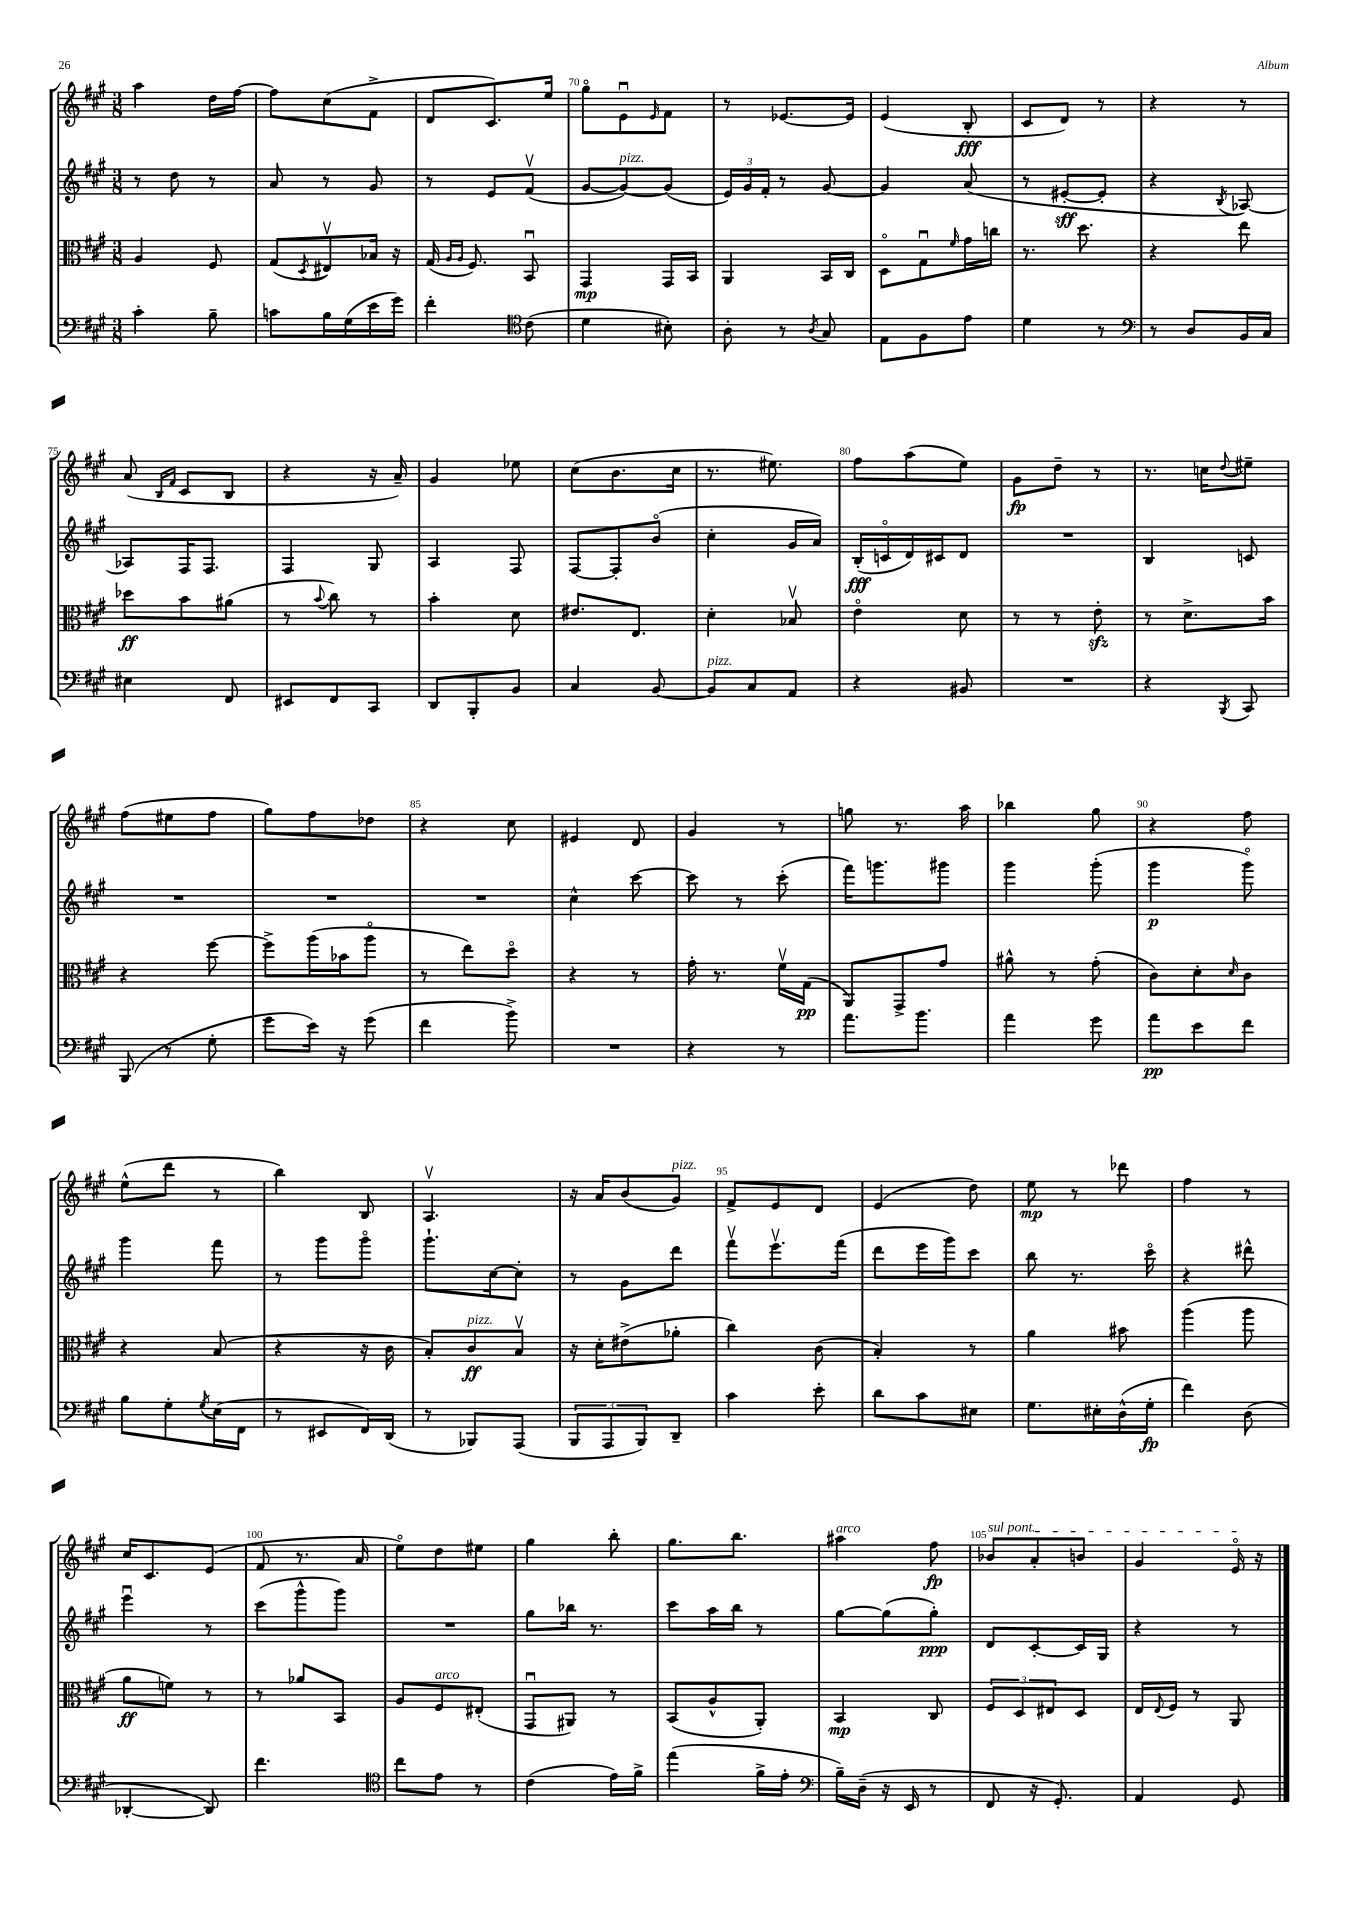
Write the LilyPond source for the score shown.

<<
\new StaffGroup <<
\new Staff = "s0" {
    \clef treble \key a \major \numericTimeSignature \time 3/8
    a''4 d''16 fis''16~ |
    fis''8 cis''8( fis'8-> |
    d'8 cis'8.) e''16 |
    gis''8\flageolet e'8\downbow \grace { e'16 } fis'8 |
    r8 ees'8.~ ees'16 |
    e'4( b8-.\fff |
    cis'8 d'8) r8 |
    r4 r8 |
    a'8( \grace { b16 fis'16 } cis'8 b8 |
    r4 r16 a'16--) |
    gis'4 ees''8 |
    cis''8( b'8. cis''16 |
    r8. eis''8.) |
    fis''8 a''8( e''8) |
    gis'8\fp d''8-- r8 |
    r8. c''16 \appoggiatura { d''8 } eis''8-- |
    fis''8( eis''8 fis''8 |
    gis''8) fis''8 des''8 |
    r4 cis''8 |
    eis'4 d'8 |
    gis'4 r8 |
    g''8 r8. a''16 |
    bes''4 gis''8 |
    r4 fis''8 |
    e''8-^( d'''8 r8 |
    b''4) b8 |
    a4.\upbow |
    r16 a'16 b'8( gis'8^\markup { \italic "pizz." }) |
    fis'8-> e'8 d'8 |
    e'4( d''8) |
    e''8\mp r8 des'''8 |
    fis''4 r8 |
    cis''16 cis'8. e'8( |
    fis'8 r8. a'16 |
    e''8\flageolet) d''8 eis''8 |
    gis''4 b''8-. |
    gis''8. b''8. |
    ais''4^\markup { \italic "arco" } fis''8\fp |
    \once \override TextSpanner.bound-details.left.text = \markup { \italic "sul pont." } bes'8\startTextSpan a'8-. b'8 |
    gis'4 e'16\flageolet\stopTextSpan r16 \bar "|." |
}
\new Staff = "s1" {
    \clef treble \key a \major \numericTimeSignature \time 3/8
    r8 d''8 r8 |
    a'8 r8 gis'8 |
    r8 e'8 fis'8\upbow( |
    gis'8~ gis'8~^\markup { \italic "pizz." }) gis'8( |
    \tuplet 3/2 { e'16) gis'16 fis'16-. } r8 gis'8~ |
    gis'4 a'8( |
    r8 eis'8~-.\sff eis'8-. |
    r4 \acciaccatura { b8 } aes8~) |
    aes8 fis16 fis8. |
    fis4 gis8 |
    a4 fis8 |
    fis8~ fis8-. b'8\flageolet( |
    cis''4-. gis'16 a'16) |
    b16-.\fff( c'16\flageolet d'16) cis'16 d'8 |
    R4. |
    b4 c'8 |
    R4. |
    R4. |
    R4. |
    cis''4-^ cis'''8~ |
    cis'''8 r8 cis'''8-.( |
    fis'''16) g'''8. gis'''8 |
    gis'''4 gis'''8-.( |
    gis'''4\p gis'''8\flageolet) |
    gis'''4 fis'''8 |
    r8 gis'''8 gis'''8\flageolet |
    gis'''8.-! cis''16~ cis''8-. |
    r8 gis'8 d'''8 |
    fis'''8\upbow e'''8.\upbow fis'''16( |
    d'''8 e'''16 gis'''16) cis'''8 |
    b''8 r8. cis'''16\flageolet |
    r4 dis'''8-^ |
    e'''4\downbow r8 |
    cis'''8( gis'''8-^ gis'''8) |
    R4. |
    gis''8 bes''16 r8. |
    cis'''8 a''16 b''16 r8 |
    gis''8~ gis''8( gis''8-.\ppp) |
    d'8 cis'8~-. cis'16 gis16 |
    r4 r8 \bar "|." |
}
\new Staff = "s2" {
    \clef alto \key a \major \numericTimeSignature \time 3/8
    a4 fis8 |
    gis8( \acciaccatura { d8 } eis8\upbow) bes16 r16 |
    gis16( \grace { a16 a16 } fis8.) b,8\downbow |
    gis,4\mp gis,16 b,16 |
    a,4 b,16 cis16 |
    d8\flageolet gis8\downbow \grace { fis'16 } gis'16 c''16 |
    r8. d''8. |
    r4 e''8 |
    des''8\ff b'8 ais'8( |
    r8 \appoggiatura { b'8 } cis''8) r8 |
    b'4-. d'8 |
    eis'8. e8. |
    d'4-. bes8\upbow |
    e'4\flageolet d'8 |
    r8 r8 e'8-.\sfz |
    r8 d'8.-> b'16 |
    r4 fis''8~ |
    fis''8-> a''16( bes'16 a''8\flageolet |
    r8 e''8) d''8\flageolet |
    r4 r8 |
    gis'16-. r8. fis'16\upbow gis16\pp( |
    a,8) gis,8-> gis'8 |
    ais'8-^ r8 gis'8-.( |
    cis'8) d'8-. \grace { d'16 } cis'8 |
    r4 b8( |
    r4 r16 cis'16 |
    b8-.) cis'8\ff^\markup { \italic "pizz." } b8\upbow |
    r16 d'16-. eis'8->( aes'8-. |
    cis''4) cis'8( |
    b4-.) r8 |
    a'4 bis'8 |
    a''4( a''8 |
    a'8\ff f'8) r8 |
    r8 aes'8 b,8 |
    a8 fis8^\markup { \italic "arco" } eis8-.( |
    gis,8\downbow ais,8) r8 |
    b,8( a8-^ a,8-.) |
    b,4\mp cis8 |
    \tuplet 3/2 { fis8 d8 eis8 } d8 |
    e16 \appoggiatura { e8 } fis16 r8 a,8 \bar "|." |
}
\new Staff = "s3" {
    \clef bass \key a \major \numericTimeSignature \time 3/8
    cis'4-. b8-- |
    c'8 b16 gis16( e'16 gis'16) |
    fis'4-. \clef tenor cis'8( |
    d'4 bis8-.) |
    a8-. r8 \acciaccatura { a8 } gis8 |
    e8 fis8 e'8 |
    d'4 r8 |
    \clef bass r8 d8 b,16 cis16 |
    eis4 fis,8 |
    eis,8 fis,8 cis,8 |
    d,8 b,,8-. b,8 |
    cis4 b,8~ |
    b,8^\markup { \italic "pizz." } cis8 a,8 |
    r4 bis,8 |
    R4. |
    r4 \acciaccatura { b,,8 } cis,8 |
    b,,8( r8 gis8-. |
    gis'8 e'16) r16 gis'8( |
    fis'4 b'8->) |
    R4. |
    r4 r8 |
    a'8. b'8. |
    a'4 gis'8 |
    a'8\pp e'8 fis'8 |
    b8 gis8-. \acciaccatura { gis8 } e16( fis,16 |
    r8 eis,8 fis,16) d,16( |
    r8 bes,,8) a,,8( |
    \tuplet 3/2 { b,,8 a,,8 b,,8) } d,8-- |
    cis'4 e'8-. |
    d'8 cis'8 eis8 |
    gis8. eis16-. d16-^( gis16-.\fp |
    fis'4) d8( |
    des,4~-. des,8) |
    fis'4. |
    \clef tenor cis''8 e'8 r8 |
    cis'4( e'16) fis'16-> |
    e''4( fis'16-> e'16-. |
    \clef bass b16--) d16--( r16 e,16 r8 |
    fis,8 r16 gis,8.-.) |
    a,4 gis,8 \bar "|." |
}
>>
>>
\layout { \context { \Score currentBarNumber = #67 \override BarNumber.break-visibility = ##(#f #t #t) barNumberVisibility = #(every-nth-bar-number-visible 5) } }
